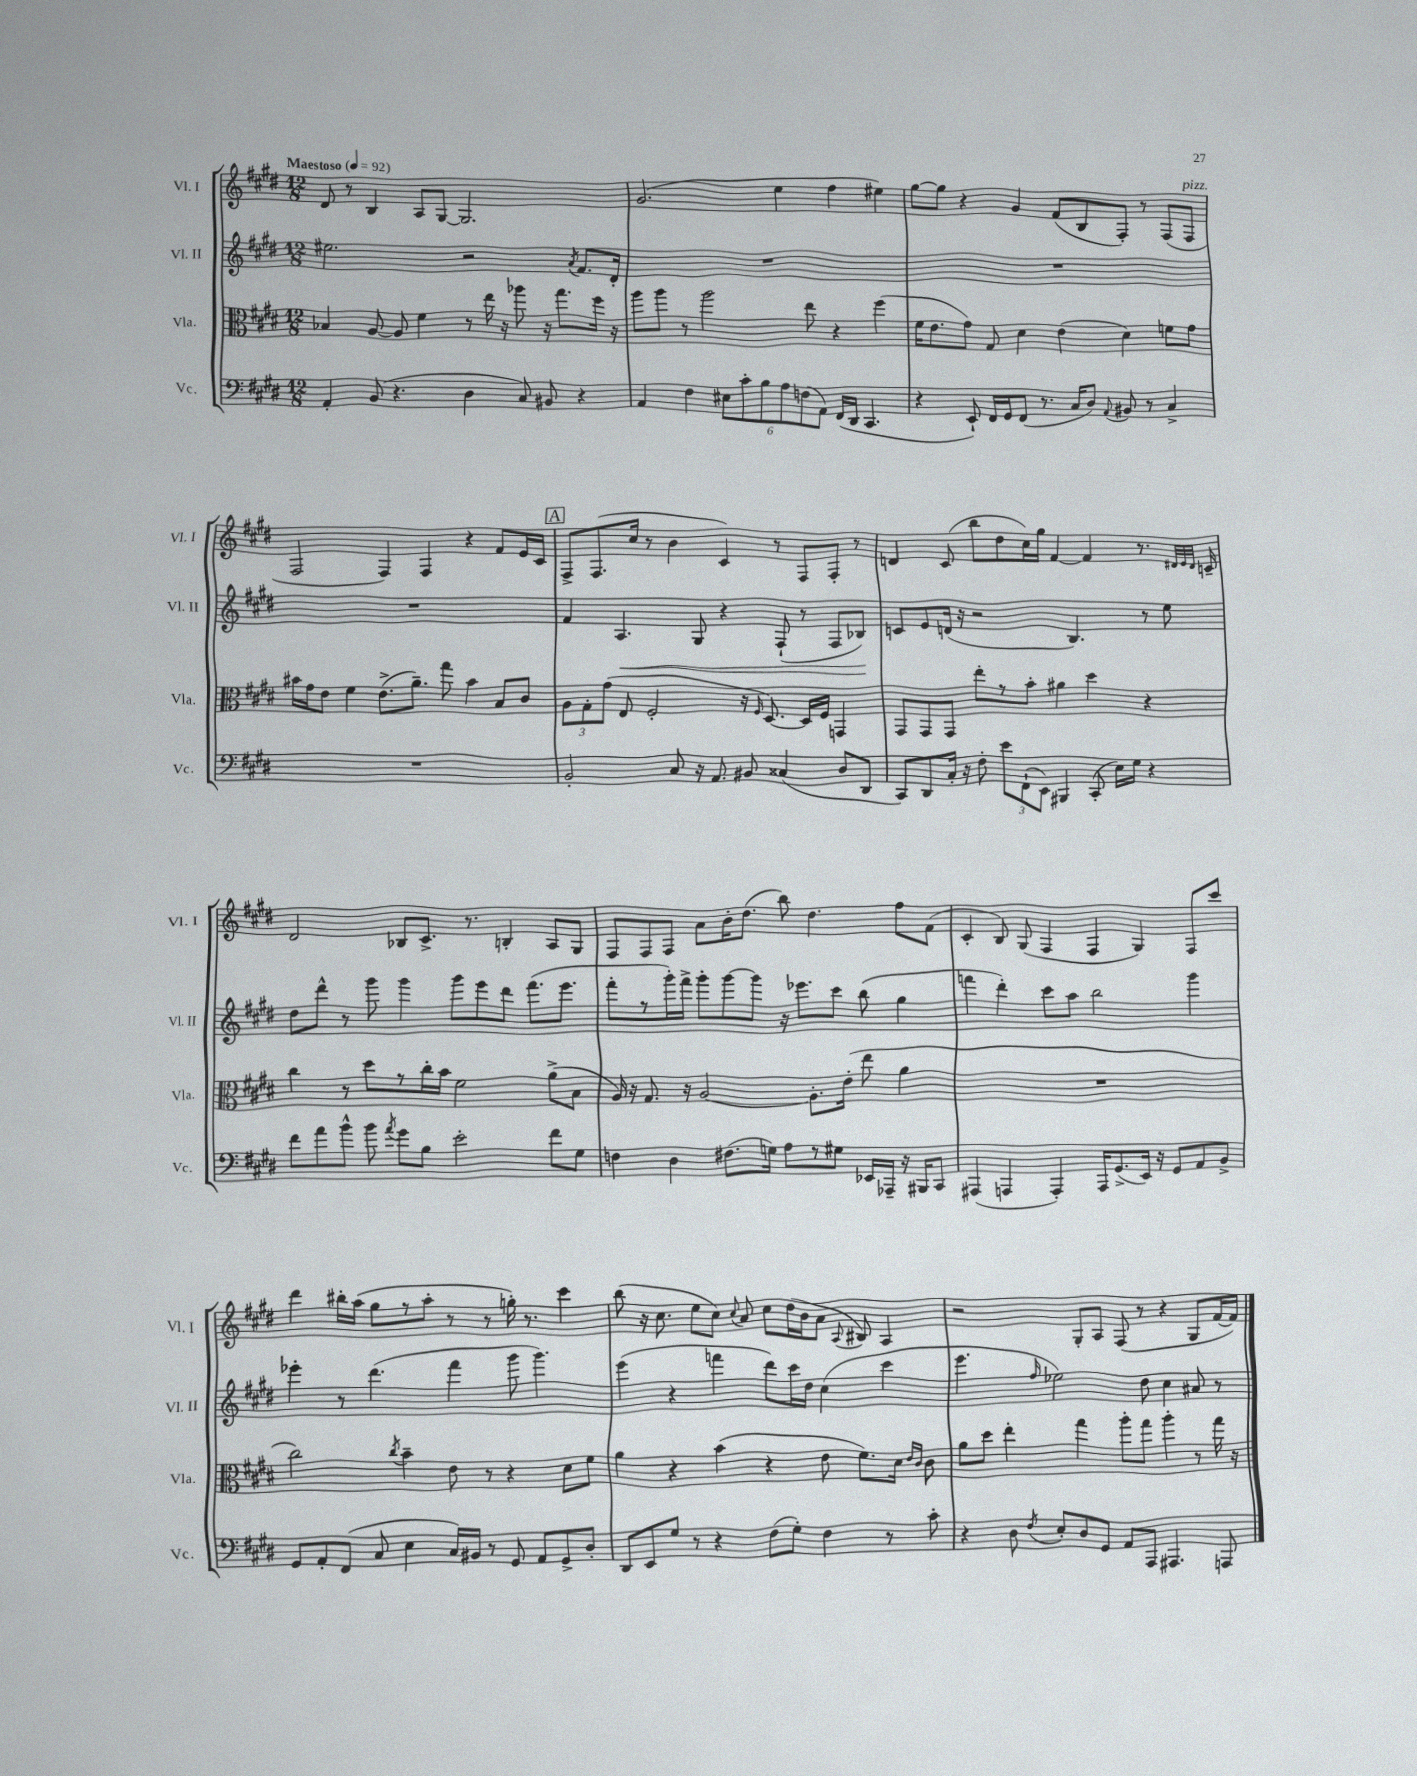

**kern	**kern	**kern	**kern
*staff4	*staff3	*staff2	*staff1
*clefF4	*clefC3	*clefG2	*clefG2
*k[f#c#g#d#]	*k[f#c#g#d#]	*k[f#c#g#d#]	*k[f#c#g#d#]
*M12/8	*M12/8	*M12/8	*M12/8
*MM92	*MM92	*MM92	*MM92
4AA'	4B-	2.ee#	8d#
.	.	.	8r
(8BB	[8A	.	4B
4.r	8A]	.	.
.	4f#	.	8A
.	.	.	[8G#
4D#	8r	2r	2.G#]
.	16ee	.	.
.	16r	.	.
8C#)	8aa-	.	.
8BB#	16r	.	.
.	8.gg#	.	.
.	.	8qa	.
4r	.	8.f#	.
.	16ff#	.	.
.	16r	16d#'	.
=	=	=	=
4AA	8aa	1.r	(2.g#
.	8aa	.	.
4F#	8r	.	.
.	2aa	.	.
12E#	.	.	.
12c#'	.	.	.
12B	.	.	.
12A	.	.	4ee
(12F	.	.	.
.	8ee	.	.
12AA)	.	.	.
(16FF#	4r	.	4ff#
16DD#	.	.	.
4.CC#	.	.	.
.	(4ff#	.	4ee#)
=	=	=	=
4r	16f#	1.r	[8gg#
.	8.e	.	.
.	.	.	8gg#]
8EE`)	8g#)	.	4r
16FF#	8G#	.	.
16GG#	.	.	.
(8FF#	4d#	.	4g#
8.r	.	.	.
.	(4e	.	(8f#
16C#	.	.	.
8D#)	.	.	8B
8qqAA	.	.	.
8BB#	4d#)	.	8F#')
8r	.	.	8r
4C#^	8f	.	(8F#
.	8g#	.	8F#
=	=	=	=
1.r	16b#	1.r	2F#
.	16g#	.	.
.	8e	.	.
.	4f#	.	.
.	(8.e^	.	4F#)
.	8.a~)	.	.
.	.	.	4F#
.	8gg#	.	.
.	4b#	.	4r
.	8B	.	8f#
.	8c#	.	16e
.	.	.	16c#
=	=	=	=
2BB'	12A	4f#	8F#^
.	12G#'	.	.
.	.	.	(8.F#
.	(12g#	.	.
.	8E	4.A	.
.	.	.	16cc#
.	2F#'	.	8r
8C#	.	.	4b
16r	.	8G#	.
8.AA	.	.	.
.	.	4r	4c#)
8BB#	16r	.	.
.	16qqF#	.	.
.	[8.D#)	.	.
(4C##	.	(8F#`	8r
.	16D#]	8r	8F#
.	16F#	.	.
8D#	4GG	8F#	8F#'
8DD#	.	8B-)	8r
=	=	=	=
8CC#)	8GG#	8c	4d
8DD#	8GG#	8e	.
16C#'	8GG#	(16d	(8c#
16r	.	16r	.
8F#'	8ee'	2r	8bb
12e	8r	.	8dd#
(12FF#`	.	.	.
.	8b'	.	16cc#)
12EE)	.	.	.
.	.	.	16gg#
4BBB#	4a#	.	[4f#
.	.	4.B)	.
(8CC#'	4dd#	.	4f#]
16E)	.	.	.
16G#	.	.	.
4r	4r	8r	8.r
.	.	8ee	.
.	.	.	32qqd#
.	.	.	32qqe
.	.	.	32qqd#
.	.	.	16c~
=	=	=	=
8f#	4cc#	8dd#	2d#
8a	.	8ddd#^^	.
8b^^	8r	8r	.
8b	8dd#	8ggg#	.
8qa	.	.	.
8g#	8r	4ggg#	8B-
8B	16cc#'	.	8.c#^
.	16b	.	.
2e'	2f#	8ggg#	.
.	.	.	8.r
.	.	8eee	.
.	.	8ddd#	4B'
.	.	(8.fff#	.
8f#	(8a^	.	8A
.	.	8.eee	.
8G#	8B	.	8G#
=	=	=	=
4F	16A)	8fff#'	8F#
.	16r	.	.
.	8.G#	8r	8F#
4D#	.	16ggg#')	8F#
.	16r	16fff#^	.
.	[2A	8ggg#'	8a
(8.F#	.	[8ggg#	16b'
.	.	.	(8.dd#
.	.	8ggg#]	.
16G)	.	.	.
8A	.	16r	8bb)
.	.	8.eee-	.
8r	8.A']	.	4.dd#
8G#	.	8ccc#	.
.	(16e'	.	.
16EE-	8ee	(8bb	.
16AAA-~	.	.	.
16r	4a	4gg#	8ff#
16BBB#	.	.	.
8CC#	.	.	(8f#
=	=	=	=
(4AAA#	1.r	4fff	4c#'
4AAA	.	4ddd#')	8B)
.	.	.	(8G#
4AAA')	.	8ccc#	4F#
.	.	8aa	.
16AAA	.	2bb	4F#
(8.GG#^	.	.	.
16EE)	.	.	4G#)
16r	.	.	.
8GG#	.	.	.
8AA	.	4ggg#	8F#
8BB^	.	.	8ccc#
=	=	=	=
8GG#	2cc#)	4eee-'	4ddd#
8AA'	.	.	.
(8FF#	.	8r	16bb#'
.	.	.	(16aa
8C#	.	(4.ddd#	8gg#
.	8qcc#	.	.
4E	4b~	.	8r
.	.	.	8aa'
16C#)	8e	4fff#	8r
16BB#	.	.	.
8r	8r	.	8r
8GG#	4r	8ggg#	16gg')
.	.	.	8.r
8AA	.	4.ggg#)	.
8GG#^	8d#	.	4ccc#
8D#'	8f#	.	.
=	=	=	=
8DD#	4a	(4eee	(8bb
8EE	.	.	16r
.	.	.	8.cc#
8G#	4r	4r	.
8r	.	.	8ee
4r	(4b	4fff	8cc#)
.	.	.	8qqcc#
.	.	.	8a
(8F#	4r	8ddd#)	8cc#
8G#')	.	16ccc#	(16dd#
.	.	16dd#	16b
4F#	8e	(4cc#	8a
.	.	.	8qqA
.	8.f#)	.	8B#)
8r	.	4ccc#	4A
.	16d#	.	.
.	16qqe	.	.
.	16qqc#	.	.
8c#'	8c#	.	.
=	=	=	=
4r	8a	4.eee	2r
.	8dd#	.	.
8D#	4ee'	.	.
8qF#	.	16qqff#	.
8E'	.	2ee-)	.
8D#	4gg#	.	8G#'
8GG#	.	.	8A
8AA	8aa'	.	(8F#
8AAA	8gg#	8dd#	8r
4.AAA#	4aa'	4cc#	4r
.	8r	8a#	8G#
8AAA	16gg#	8r	[16f#
.	16r	.	16f#])
==	==	==	==
*-	*-	*-	*-
